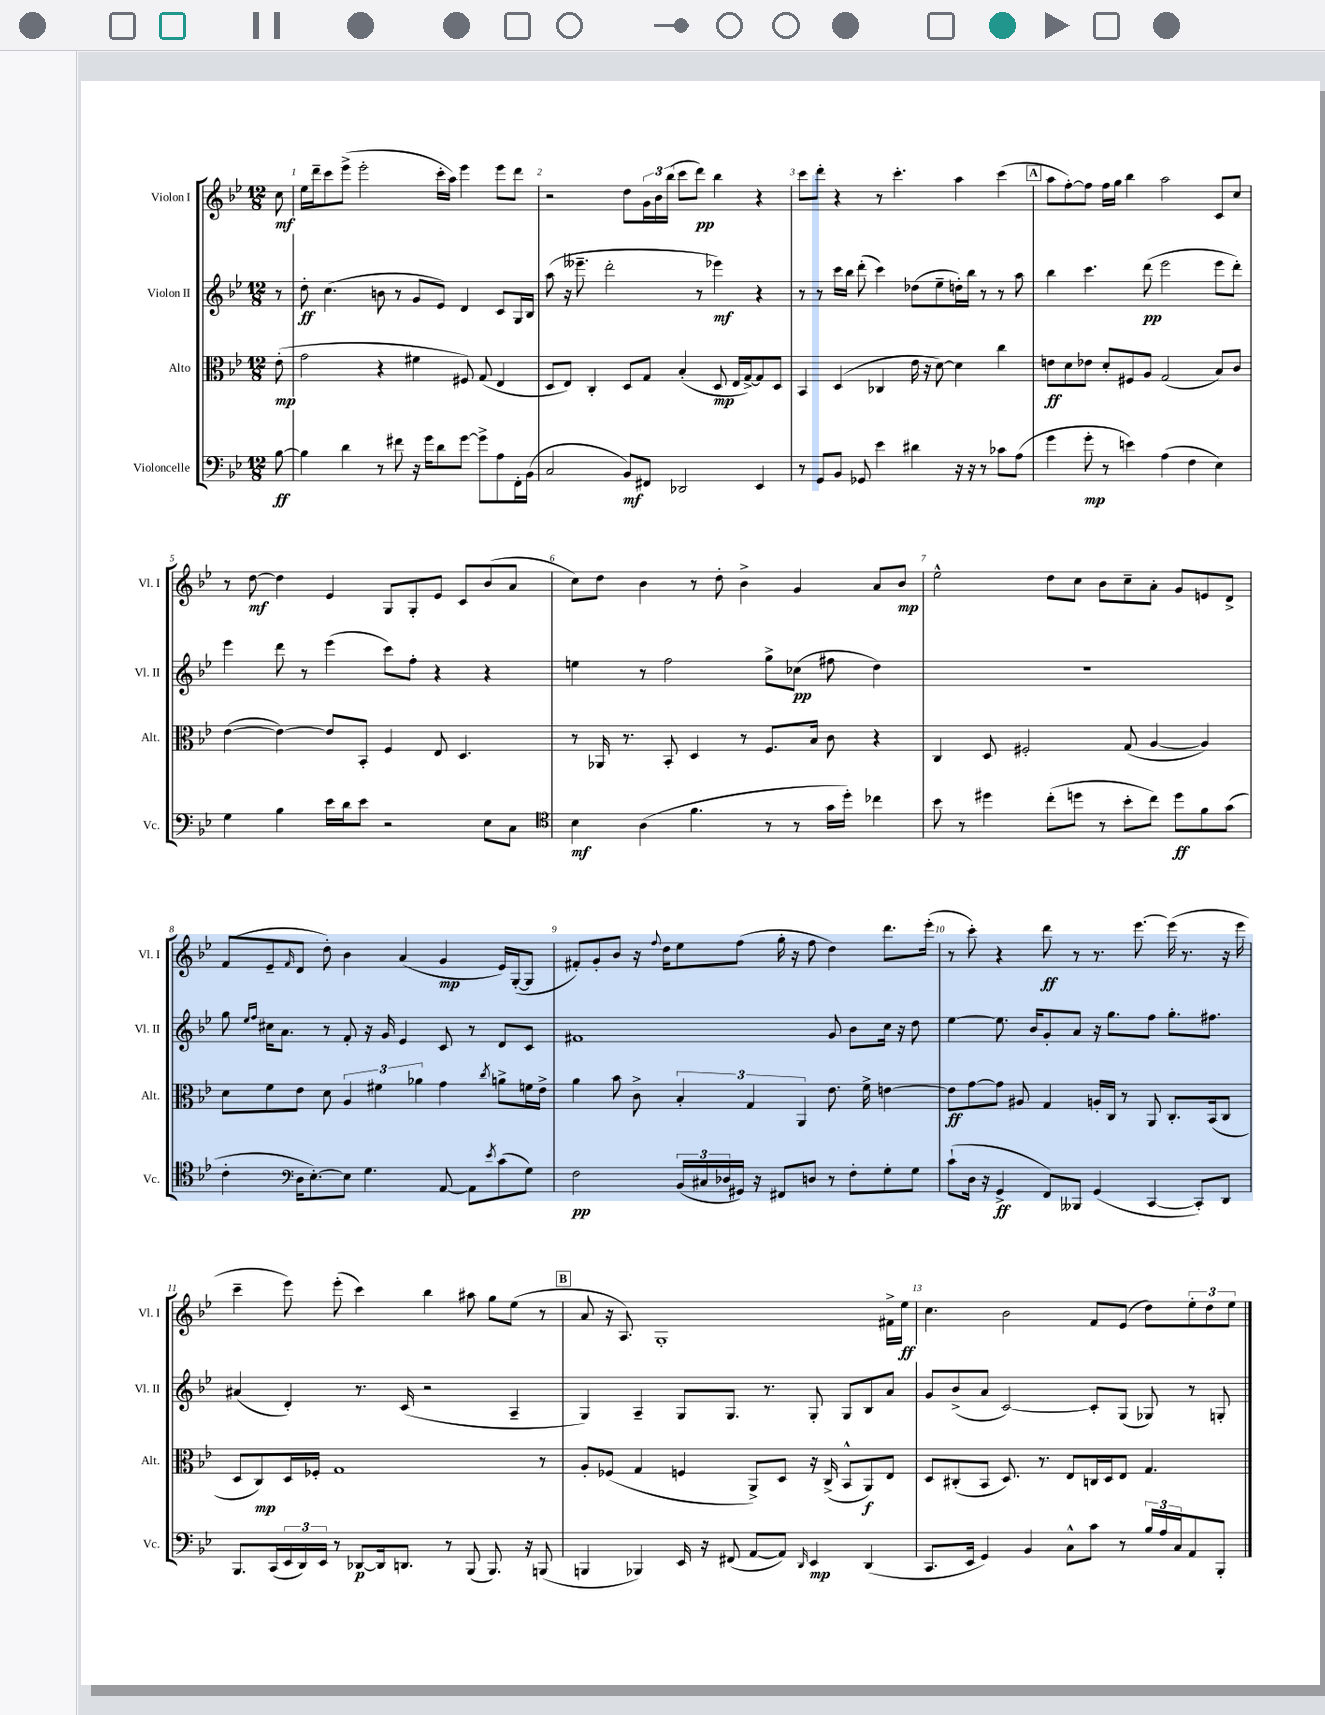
<<
\new StaffGroup <<
\new Staff = "s0" \with { instrumentName = "Violon I" shortInstrumentName = "Vl. I" } {
    \clef treble \key bes \major \numericTimeSignature \time 12/8 \partial 8
    c''8\mf |
    ees''16 d'''16-- c'''8 ees'''8->( ees'''2-. c'''16-. a''16) ees'''4 ees'''8 d'''8 |
    r2 d''8 \tuplet 3/2 { g'16 bes'16 bes''16( } c'''8 d'''8\pp) bes''4 r4 |
    c'''8 d'''8-. r4 r8 c'''4.-. a''4 c'''4( |
    \mark \markup { \box "A" } a''8 f''8~-.) f''8 f''16 g''16 bes''4 a''2 c'8 c''8 |
    r8 d''8~\mf d''4 ees'4 g8 g8-. ees'8 c'8 bes'8( a'8 |
    c''8) d''8 bes'4 r8 d''8-. bes'4-> g'4 a'8 bes'8\mp |
    ees''2-^ d''8 c''8 bes'8 c''8-- a'8-. g'8 e'8 d'8-> |
    f'8( ees'8-- \grace { f'16 } d'8 d''8-.) bes'4 a'4( g'4\mp ees'16) g16~-.( g8 |
    fis'8-.) g'8-. bes'8 r16 \appoggiatura { f''8 } d''16 ees''8 f''8( g''16-. r16 f''8 d''4) d'''8. ees'''16-.( |
    r8 c'''8-.) r4 d'''8\ff r8 r8. ees'''8.~ ees'''16( r8. r16 ees'''16 |
    c'''4-- ees'''8) ees'''8-.( c'''4) bes''4 ais''8 g''8 ees''8( r8 |
    \mark \markup { \box "B" } a'8 r16 a8.) g1-. fis'16-> ees''16\ff |
    c''4. bes'2 f'8 ees'8( d''8) \tuplet 3/2 { ees''8-. d''8 ees''8 } \bar "|." |
}
\new Staff = "s1" \with { instrumentName = "Violon II" shortInstrumentName = "Vl. II" } {
    \clef treble \key bes \major \numericTimeSignature \time 12/8 \partial 8
    r8 |
    d''8-.\ff c''4.( b'8 r8 g'8 ees'8) d'4 c'8 g16 bes16 |
    a''8( r16 eeses'''8.-- d'''2-. r8 ees'''4\mf) r4 |
    r8 r8 c'''16 bes''16 d'''8-.( c'''4) des''8( ees''8-- d''16-.) bes''16 r8 r8 a''8 |
    \mark \markup { \box "A" } bes''4 c'''4. d'''8\pp( ees'''2 ees'''8 d'''8-.) |
    ees'''4 d'''8 r8 ees'''4( c'''8) f''8-. r4 r4 |
    e''4 r8 f''2 g''8-> ces''8\pp( fis''8 d''4) |
    R1. |
    g''8 \grace { ees''16 f''16 } cis''16 a'8. r8 f'8-. r16 g'16 ees'4 c'8 r8 d'8 c'8 |
    fis'1 g'8 bes'8 c''16 r16 d''8 |
    ees''4~ ees''8. bes'16 g'8-. a'8 r16 g''8. f''8 g''8.-. fis''8. |
    ais'4( d'4-.) r8. c'16( r2 a4-- |
    \mark \markup { \box "B" } g4) a4-- g8 g8. r8. g8-. g8 bes8 a'8 |
    g'8 bes'8->( a'8 c'2~) c'8-. g8( ges8) r8 g8-. \bar "|." |
}
\new Staff = "s2" \with { instrumentName = "Alto" shortInstrumentName = "Alt." } {
    \clef alto \key bes \major \numericTimeSignature \time 12/8 \partial 8
    ees'8-.\mp( |
    g'2 r4 fis'4 fis8) g8( ees4 |
    d8 ees8) c4-. d8 g8 bes4-.( d8\mp ees16 g16~->) g8 d8 |
    bes,4 d4( ces4 ees'16 r16 d'8~) d'4 c''4 |
    \mark \markup { \box "A" } e'8\ff d'8 ees'8 d'8-. fis8 a8 g2( bes8) c'8 |
    ees'4~( ees'4~) ees'8 bes,8-. f4 ees8 d4. |
    r8 aes,16 r8. bes,8-. d4 r8 f8. bes16 c'8 r4 |
    c4 d8 fis2-. g8( a4~ a4) |
    d'8 f'8 ees'8 d'8 \tuplet 3/2 { a4 fis'4 aes'4 } g'4 \acciaccatura { c''8 } a'8-> f'16 ees'16-> |
    a'4 bes'8 c'8-> \tuplet 3/2 { bes4-. g4 a,4 } ees'8. f'16-> e'4~ |
    e'8\ff g'8~ g'8 ais8 g4 a16-. c16 r8 a,8 c8.-. bes,16( c8 |
    d8 c8\mp) d16 fes16-. g1 r8 |
    \mark \markup { \box "B" } a8-. fes8( g4 f4 a,8->) d8 r16 c16->( bes,8-^ a,8\f) ees8 |
    d8 cis8-.( bes,8 d8.) r8. ees8 c16 d16 ees8 g4. \bar "|." |
}
\new Staff = "s3" \with { instrumentName = "Violoncelle" shortInstrumentName = "Vc." } {
    \clef bass \key bes \major \numericTimeSignature \time 12/8 \partial 8
    bes8~\ff |
    bes4 d'4 r8 fis'8 r16 g'16 d'8 g'8~ g'8-> a8 f,16-. bes,16( |
    c2 bes,8\mf) fis,8 des,2 ees,4 |
    r8 g,8 bes,8 ges,8 ees'4 dis'4 r16 r16 r8 ces'8 a8( |
    \mark \markup { \box "A" } g'4 g'8-.\mp r8 e'4) a4( f4 ees4) |
    g4 bes4 ees'16 d'16 ees'8 r2 ees8 c8 |
    \clef tenor bes4\mf a4( f'4. r8 r8 g'16 d''16-.) ces''4 |
    bes'8 r8 dis''4 c''8-.( d''8 r8 bes'8-. c''8) d''8\ff f'8 g'8( |
    c'4-. \clef bass d16 ees8.~-.) ees8 g4. a,8~ a,8 \acciaccatura { ees'8 } c'8( g8) |
    f2\pp \tuplet 3/2 { bes,16( cis16 des16 } gis,16) r16 fis,8 d8 r8 f8-. g8-. g8 |
    c'8-!( d16 r16 g,4->\ff f,8) beses,,8 g,4( c,4~ c,8-.) d,8 |
    bes,,8. c,16( \tuplet 3/2 { ees,16 d,16) ees,16 } r8 des,8~\p des,16 d,8. r8 bes,,8( bes,,8.) r16 b,,8( |
    \mark \markup { \box "B" } b,,4 bes,,4) ees,16 r16 fis,8( a,8~ a,8) \grace { d,16 } ees,4\mp d,4( |
    c,8. ees,16 g,4) bes,4 c8-^ c'8 r8 \tuplet 3/2 { bes16 a16 c16 } a,8 bes,,8-. \bar "|." |
}
>>
>>
\layout { \context { \Score \override BarNumber.break-visibility = ##(#f #t #t) barNumberVisibility = #all-bar-numbers-visible } }
